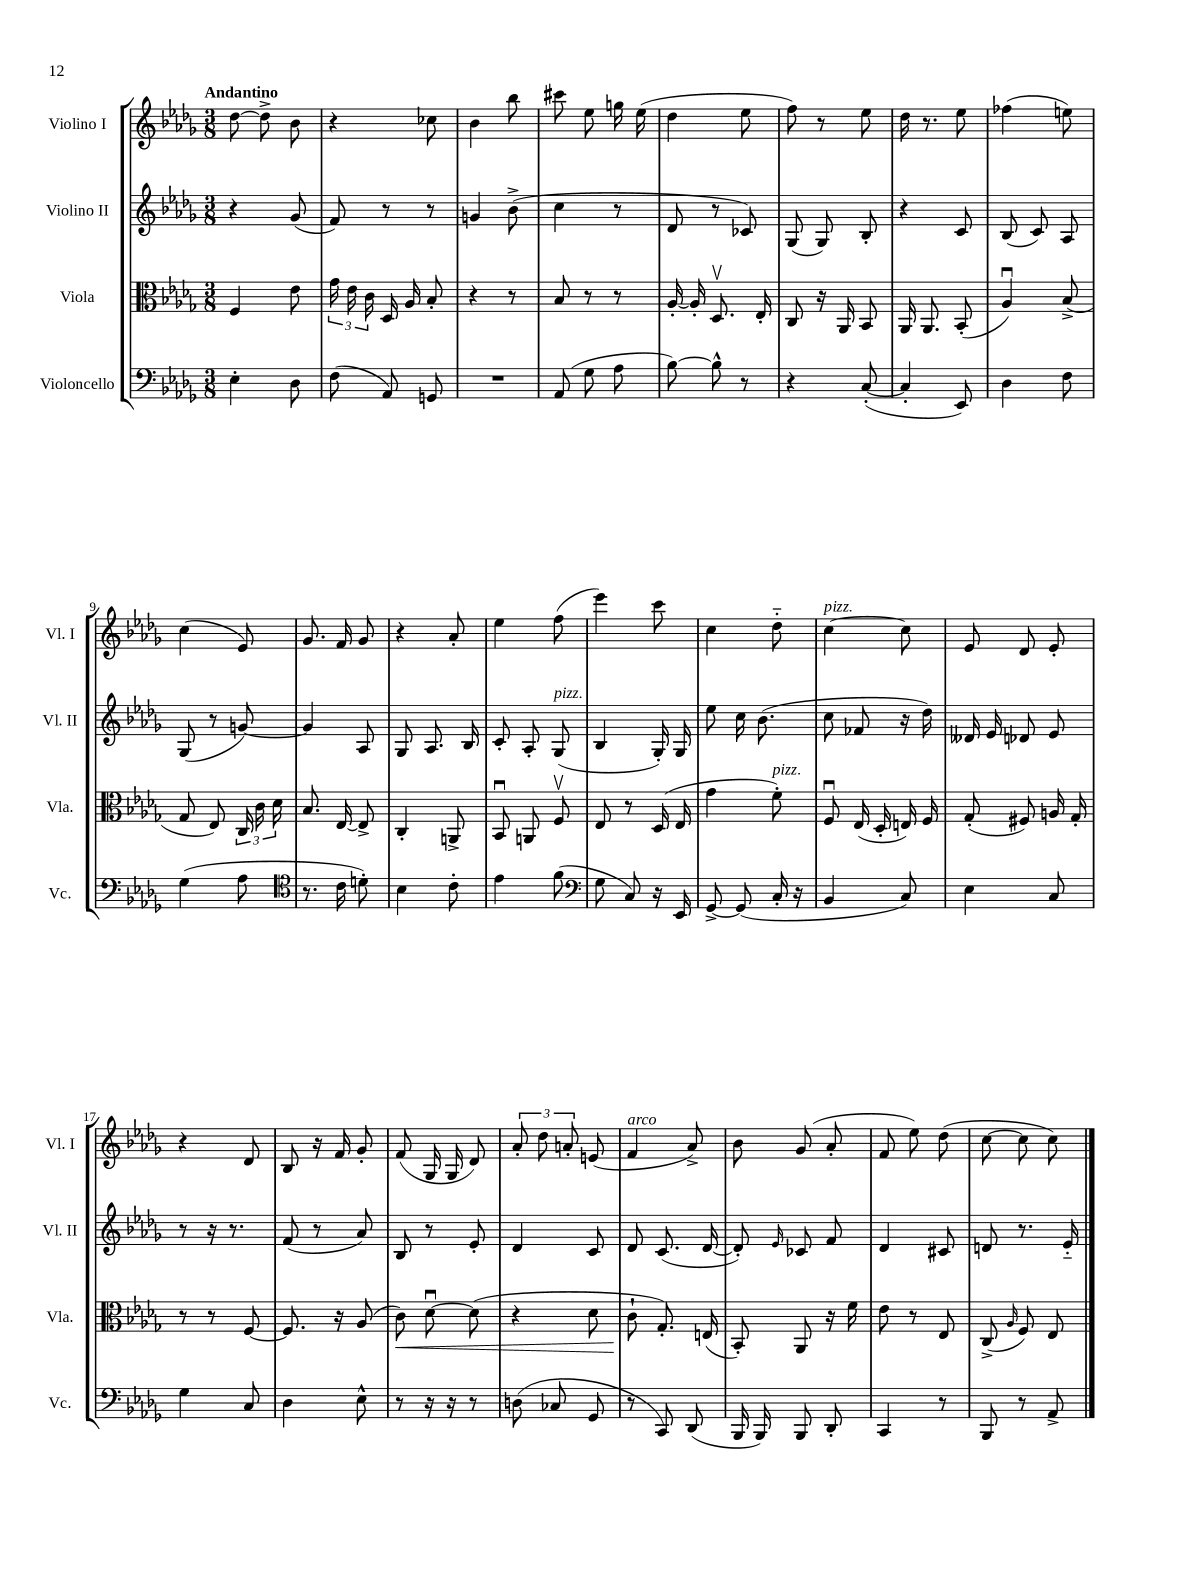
<<
\new StaffGroup <<
\new Staff = "s0" \with { instrumentName = "Violino I" shortInstrumentName = "Vl. I" } {
    \clef treble \key des \major \numericTimeSignature \time 3/8 \tempo "Andantino"
    \autoBeamOff des''8~ des''8-> bes'8 |
    r4 ces''8 |
    bes'4 bes''8 |
    cis'''8 ees''8 g''16 ees''16( |
    des''4 ees''8 |
    f''8) r8 ees''8 |
    des''16 r8. ees''8 |
    fes''4( e''8) |
    c''4( ees'8) |
    ges'8. f'16 ges'8 |
    r4 aes'8-. |
    ees''4 f''8( |
    ees'''4) c'''8 |
    c''4 des''8-_ |
    c''4~^\markup { \italic "pizz." } c''8 |
    ees'8 des'8 ees'8-. |
    r4 des'8 |
    bes8 r16 f'16 ges'8-. |
    f'8( ges16 ges16 des'8) |
    \tuplet 3/2 { aes'8-. des''8 a'8-. } e'8( |
    f'4^\markup { \italic "arco" } aes'8->) |
    bes'8 ges'8( aes'8-. |
    f'8 ees''8) des''8( |
    c''8~ c''8 c''8) \bar "|." |
}
\new Staff = "s1" \with { instrumentName = "Violino II" shortInstrumentName = "Vl. II" } {
    \clef treble \key des \major \numericTimeSignature \time 3/8
    \autoBeamOff r4 ges'8( |
    f'8) r8 r8 |
    g'4 bes'8->( |
    c''4 r8 |
    des'8 r8 ces'8) |
    ges8( ges8) bes8-. |
    r4 c'8 |
    bes8( c'8) aes8 |
    ges8( r8 g'8~) |
    g'4 aes8 |
    ges8 aes8. bes16 |
    c'8-. aes8-. ges8^\markup { \italic "pizz." }( |
    bes4 ges16-.) ges16 |
    ees''8 c''16 bes'8.( |
    c''8 fes'8 r16 des''16) |
    deses'16 ees'16 des'8 ees'8 |
    r8 r16 r8. |
    f'8( r8 aes'8) |
    bes8 r8 ees'8-. |
    des'4 c'8 |
    des'8 c'8.( des'16~ |
    des'8-.) \grace { ees'16 } ces'8 f'8 |
    des'4 cis'8 |
    d'8 r8. ees'16-_ \bar "|." |
}
\new Staff = "s2" \with { instrumentName = "Viola" shortInstrumentName = "Vla." } {
    \clef alto \key des \major \numericTimeSignature \time 3/8
    \autoBeamOff f4 ees'8 |
    \tuplet 3/2 { ges'16 ees'16 c'16 } des16 aes16 bes8-. |
    r4 r8 |
    bes8 r8 r8 |
    aes16~-. aes16-. des8.\upbow ees16-. |
    c8 r16 aes,16 bes,8 |
    aes,16 aes,8. bes,8-.( |
    aes4\downbow) bes8->( |
    ges8 ees8) \tuplet 3/2 { c16 c'16 des'16 } |
    bes8. ees16~ ees8-> |
    c4-. a,8-> |
    bes,8\downbow a,8 f8\upbow |
    ees8 r8 des16( ees16 |
    ges'4 f'8-.^\markup { \italic "pizz." }) |
    f8\downbow ees16( des16-. e16) f16 |
    ges8-.( fis8) a16 ges16-. |
    r8 r8 f8~ |
    f8. r16 aes8( |
    c'8\<) des'8~\downbow des'8( |
    r4 des'8 |
    c'8-!\! ges8.-.) e16( |
    bes,8-.) aes,8 r16 f'16 |
    ees'8 r8 ees8 |
    c8->( \grace { aes16 } f8) ees8 \bar "|." |
}
\new Staff = "s3" \with { instrumentName = "Violoncello" shortInstrumentName = "Vc." } {
    \clef bass \key des \major \numericTimeSignature \time 3/8
    \autoBeamOff ees4-. des8 |
    f8( aes,8) g,8 |
    R4. |
    aes,8( ges8 aes8 |
    bes8~) bes8-^ r8 |
    r4 c8~-.( |
    c4-. ees,8) |
    des4 f8 |
    ges4( aes8 |
    \clef tenor r8. c'16 d'8-.) |
    bes4 c'8-. |
    ees'4 f'8( |
    \clef bass ges8 c8) r16 ees,16 |
    ges,8~-> ges,8( c16-. r16 |
    bes,4 c8) |
    ees4 c8 |
    ges4 c8 |
    des4 ees8-^ |
    r8 r16 r16 r8 |
    d8( ces8 ges,8 |
    r8 c,8) des,8( |
    bes,,16 bes,,16) bes,,8 des,8-. |
    c,4 r8 |
    bes,,8 r8 aes,8-> \bar "|." |
}
>>
>>
